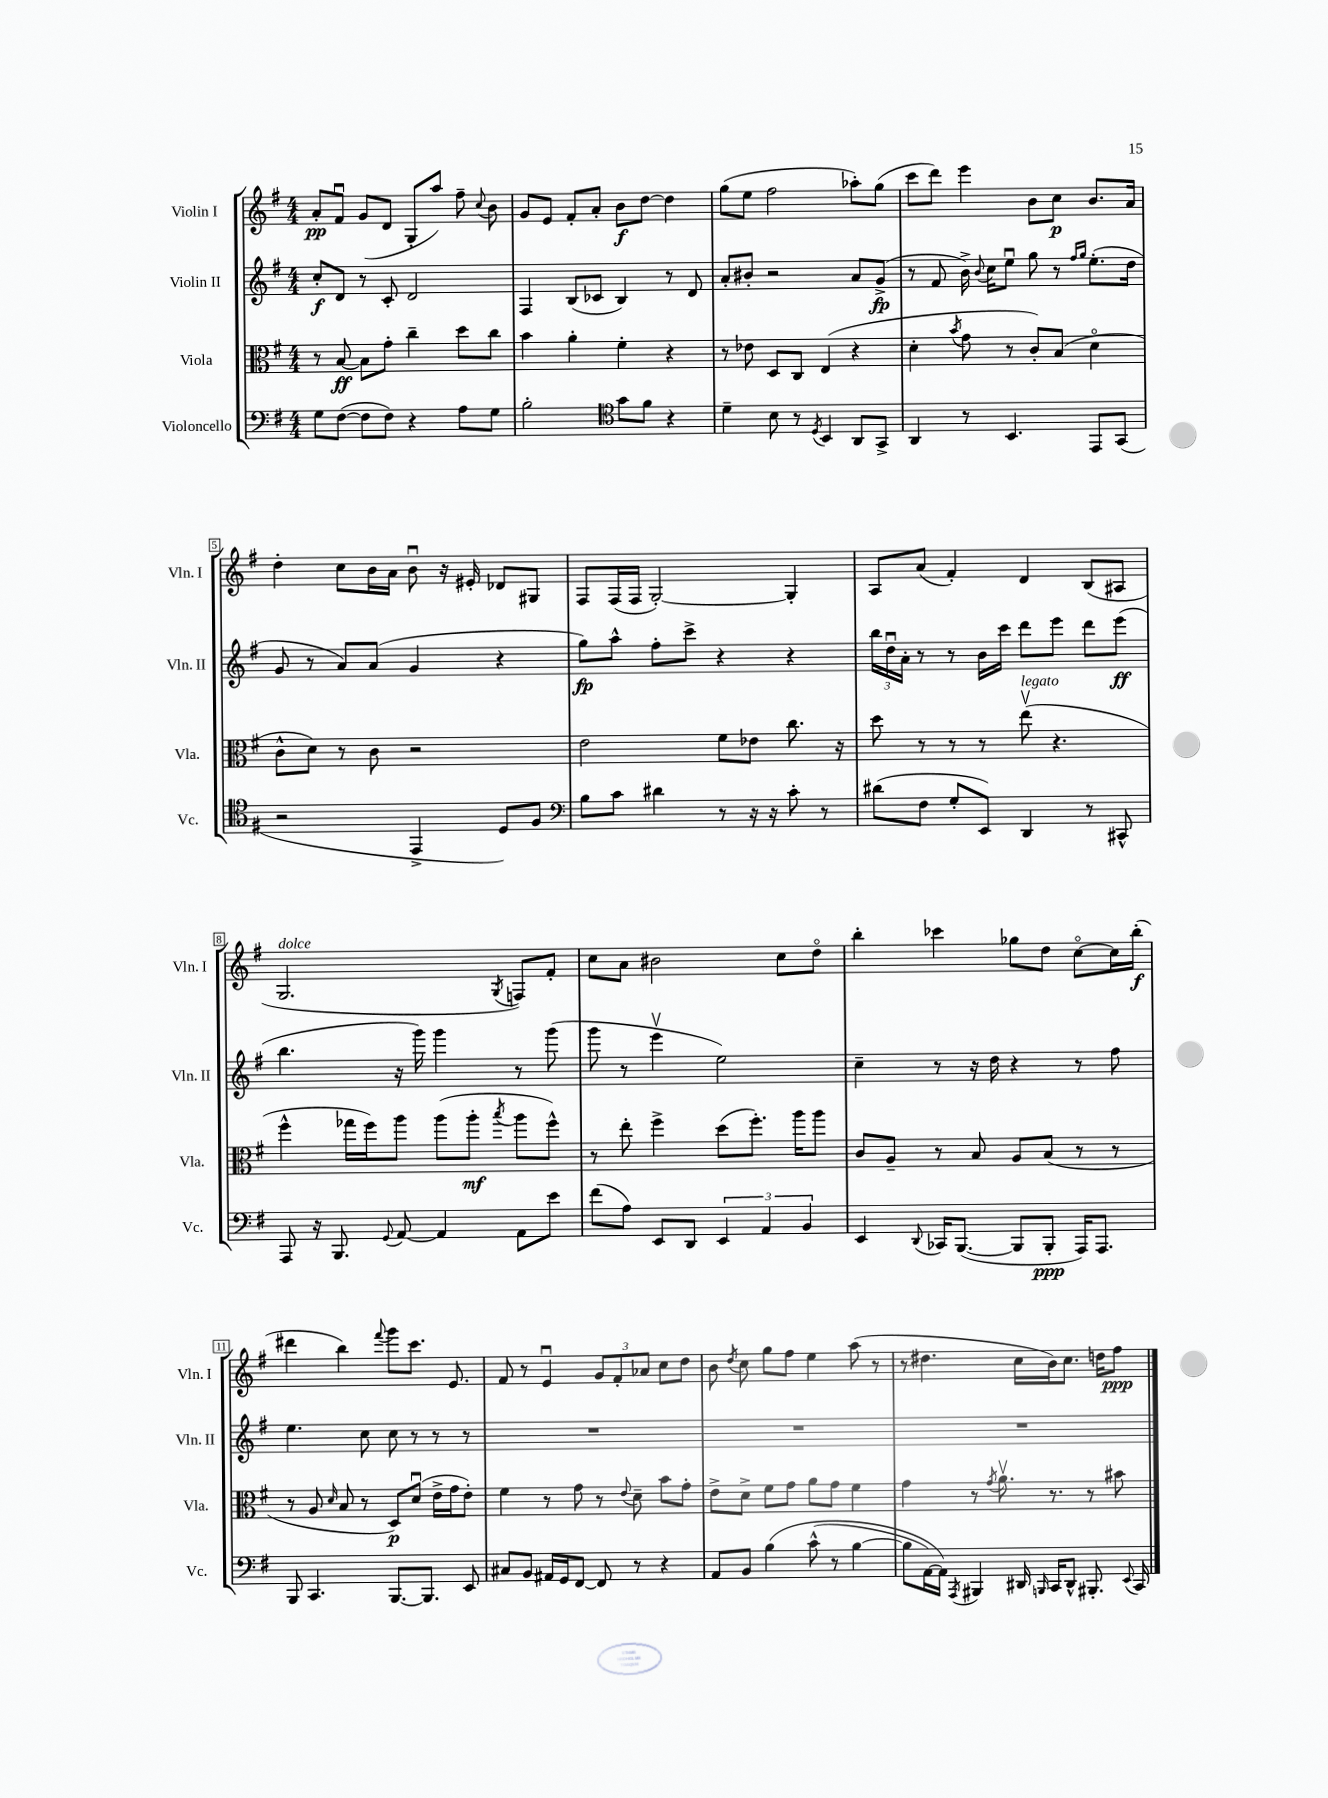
<<
\new StaffGroup <<
\new Staff = "s0" \with { instrumentName = "Violin I" shortInstrumentName = "Vln. I" } {
    \clef treble \key g \major \numericTimeSignature \time 4/4
    \autoBeamOff a'8[-.\pp fis'8]\downbow g'8[( d'8] g8[-. a''8]) fis''8-- \appoggiatura { c''8 } b'8 |
    g'8[ e'8] fis'8[-. a'8]-. b'8[\f d''8]~ d''4 |
    g''8[( e''8] fis''2 aes''8[-.) g''8]( |
    c'''8[ d'''8]) e'''4 b'8[ c''8]\p b'8.[ a'16] |
    d''4-. c''8[ b'16 a'16] b'8\downbow r16 eis'16-. des'8[ gis8] |
    fis8[ fis16( fis16] g2~-.) g4-. |
    a8[ a'8]( fis'4-.) d'4 b8[( ais8] |
    g2.^\markup { \italic "dolce" } \acciaccatura { g8 } f8[) fis'8]-. |
    c''8[ a'8] bis'2 c''8[ d''8]\flageolet |
    b''4-. ces'''4 ges''8[ d''8] c''8[~\flageolet c''16 b''16]-.\f( |
    dis'''4 b''4) \appoggiatura { fis'''8 } g'''8[ c'''8.] e'8. |
    fis'8 r8 e'4\downbow \tuplet 3/2 { g'8[ fis'8-. aes'8] } c''8[ d''8] |
    b'8 \acciaccatura { d''8 } c''8 g''8[ fis''8] e''4 a''8( r8 |
    r8 dis''4. c''16[ b'16) c''8.] d''16[ fis''8]\ppp \bar "|." |
}
\new Staff = "s1" \with { instrumentName = "Violin II" shortInstrumentName = "Vln. II" } {
    \clef treble \key g \major \numericTimeSignature \time 4/4
    \autoBeamOff c''8[-.\f d'8] r8 c'8-. d'2 |
    fis4 b8[( ces'8] b4) r8 d'8 |
    a'8[-. bis'8]-. r2 a'8[ g'8]->\fp( |
    r8 fis'8 b'16->) \appoggiatura { b'8 } c''16[ e''8]\downbow g''8 r8 \grace { fis''16[ g''16] } e''8.[-.( d''16] |
    g'8 r8 a'8[) a'8]( g'4 r4 |
    g''8[\fp) a''8]-^ fis''8[-. c'''8]-> r4 r4 |
    \tuplet 3/2 { b''16[ d''16\downbow a'16]-. } r8 r8 b'16[ c'''16] d'''8[ e'''8] d'''8[ e'''8]\ff( |
    b''4. r16 g'''16) g'''4 r8 g'''8( |
    g'''8 r8 e'''4\upbow e''2) |
    c''4-- r8 r16 d''16 r4 r8 fis''8 |
    e''4. c''8 c''8 r8 r8 r8 |
    R1 |
    R1 |
    R1 \bar "|." |
}
\new Staff = "s2" \with { instrumentName = "Viola" shortInstrumentName = "Vla." } {
    \clef alto \key g \major \numericTimeSignature \time 4/4
    \autoBeamOff r8 b8~\ff b8[ g'8]-. c''4-- d''8[ c''8] |
    b'4 a'4-. fis'4-. r4 |
    r8 ees'8 d8[ c8] e4( r4 |
    d'4-. \acciaccatura { b'8 } g'8 r8 c'8[-.) b8]( d'4\flageolet |
    c'8[-^ d'8]) r8 c'8 r2 |
    e'2 fis'8[ ees'8] c''8. r16 |
    d''8 r8 r8 r8 e''8\upbow^\markup { \italic "legato" }( r4. |
    fis''4-^ ges''16[ fis''16) a''8] a''8[( a''8]-.\mf \acciaccatura { b''8 } a''8[ fis''8]-^) |
    r8 e''8-. fis''4-> d''8[( fis''8.]-.) a''16[ a''8] |
    c'8[ a8]-- r8 b8 a8[ b8]( r8 r8 |
    r8 a8 \grace { d'16 } b8 r8 d8[\p) d'8]\downbow( e'16[-> g'16 e'8]-.) |
    fis'4 r8 g'8 r8 \appoggiatura { e'8 } d'8-- b'8[ g'8]-. |
    e'8[-> d'8]-> fis'8[ g'8] a'8[ g'8] fis'4 |
    g'4 r8 \acciaccatura { g'8 } a'8.\upbow r8. r8 bis'8 \bar "|." |
}
\new Staff = "s3" \with { instrumentName = "Violoncello" shortInstrumentName = "Vc." } {
    \clef bass \key g \major \numericTimeSignature \time 4/4
    \autoBeamOff g8[ fis8]~( fis8[ fis8]) r4 a8[ g8] |
    b2-. \clef tenor g'8[ fis'8] r4 |
    d'4-- b8 r8 \acciaccatura { d8 } b,4 a,8[ g,8]-> |
    a,4 r8 b,4. e,8[ g,8]( |
    r2 e,4-> d8[) fis8] |
    \clef bass b8[ c'8] dis'4 r8 r16 r16 c'8-. r8 |
    dis'8[( fis8] g8[-. e,8]) d,4 r8 cis,8-^ |
    a,,8 r16 b,,8. \appoggiatura { g,8 } a,8~ a,4 a,8[ e'8] |
    fis'8[( a8]) e,8[ d,8] \tuplet 3/2 { e,4 a,4 b,4 } |
    e,4 \appoggiatura { d,8 } ces,16[ b,,8.]~( b,,8[ b,,8]-.\ppp a,,16[) a,,8.] |
    b,,8 c,4. b,,8.[~ b,,8.] e,8 |
    cis8[ b,8] ais,16[ g,16 fis,8]~ fis,8 r8 r4 |
    a,8[ b,8] b4\( c'8-^( r8 b4~ |
    b8[ a,16~) a,16]\) \acciaccatura { a,,8 } bis,,4 dis,16 \grace { b,,16 } c,16[ dis,8]-^ bis,,8.-. \appoggiatura { e,8 } c,16 \bar "|." |
}
>>
>>
\layout { \context { \Score \override BarNumber.stencil = #(make-stencil-boxer 0.1 0.3 ly:text-interface::print) } }
